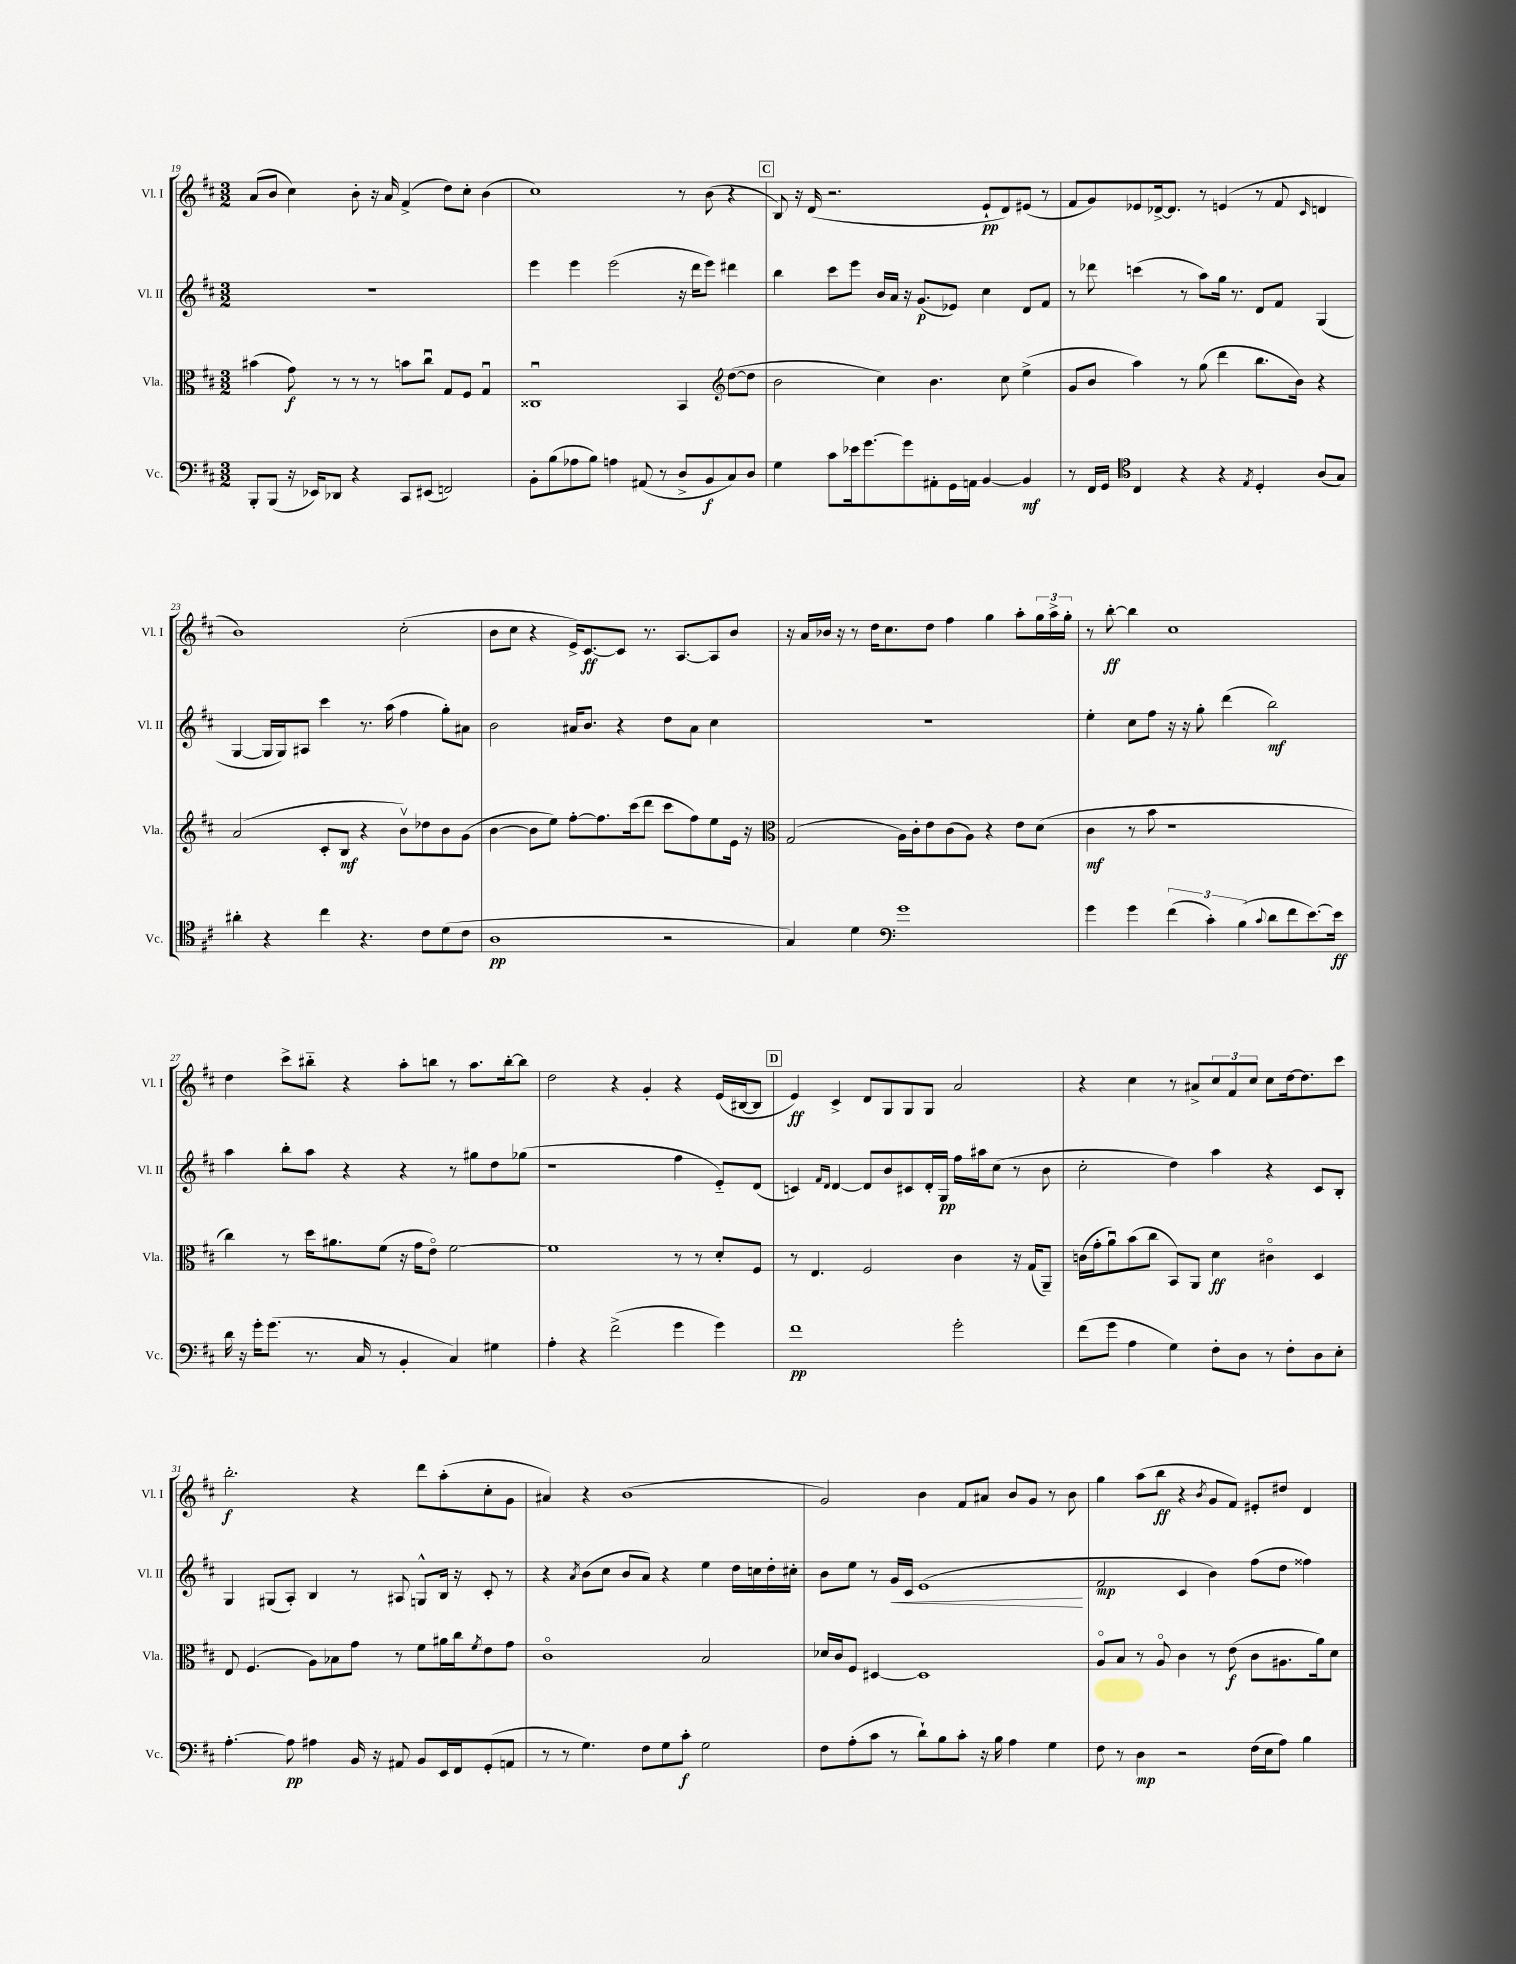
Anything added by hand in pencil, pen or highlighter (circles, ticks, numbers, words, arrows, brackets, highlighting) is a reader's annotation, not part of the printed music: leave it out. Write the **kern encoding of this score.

**kern	**dynam	**kern	**dynam	**kern	**dynam	**kern	**dynam
*part4	*part4	*part3	*part3	*part2	*part2	*part1	*part1
*staff4	*staff4	*staff3	*staff3	*staff2	*staff2	*staff1	*staff1
*I"Vc.	*	*I"Vla.	*	*I"Vl. II	*	*I"Vl. I	*
*I'Vc.	*	*I'Vla.	*	*I'Vl. II	*	*I'Vl. I	*
*clefF4	*	*clefC3	*	*clefG2	*	*clefG2	*
*k[f#c#]	*	*k[f#c#]	*	*k[f#c#]	*	*k[f#c#]	*
*M3/2	*	*M3/2	*	*M3/2	*	*M3/2	*
=19	=19	=19	=19	=19	=19	=19	=19
8BBB'/L	.	(4b#X\	.	1.r	.	(8a/L	.
(8BBB/J	.	.	.	.	.	8b/J	.
16r	.	8g\)	f	.	.	4cc#\)	.
16EE-X/KL)	.	.	.	.	.	.	.
8DD-X/J	.	8r	.	.	.	.	.
4r	.	8r	.	.	.	8b'\	.
.	.	8r	.	.	.	16r	.
.	.	.	.	.	.	16a/	.
8CC#/L	.	8bn\L	.	.	.	(4f#^/	.
(8EE#X/J	.	8cc#u\J	.	.	.	.	.
2FFn/)	.	8G/L	.	.	.	8dd\L)	.
.	.	8F#/J	.	.	.	8cc#'\J	.
.	.	4Gu/	.	.	.	(4b\	.
=20	=20	=20	=20	=20	=20	=20	=20
8BB'\L	.	1C##Xu	.	4eee\	.	1cc#)	.
(8B\	.	.	.	.	.	.	.
8A-X\	.	.	.	4eee\	.	.	.
8B\J)	.	.	.	.	.	.	.
4An\	.	.	.	(2eee\	.	.	.
(8AA#X/	.	.	.	.	.	.	.
8r	.	.	.	.	.	.	.
8D^/L	.	4BB/	.	16r	.	8r	.
.	.	.	.	16ddd\KL	.	.	.
8BB/	f	.	.	8eee\J)	.	(8b\	.
*	*	*clefG2	*	*	*	*	*
8C#/)	.	([8dd\L	.	4ddd#X\	.	4r	.
8D/J	.	8dd\J]	.	.	.	.	.
!!LO:REH:place=s1:t=C
=21	=21	=21	=21	=21	=21	=21	=21
4G\	.	2b\	.	4bb\	.	8B/)	.
.	.	.	.	.	.	16r	.
.	.	.	.	.	.	(16d/	.
8c#\L	.	.	.	8ccc#\L	.	2.r	.
16e-X\k	.	.	.	8eee\J	.	.	.
[8.g\	.	.	.	.	.	.	.
.	.	4cc#\)	.	16b/LL	.	.	.
.	.	.	.	16a/JJ	.	.	.
8g\]	.	.	.	16r	.	.	.
.	.	.	.	(8.g/L	p	.	.
8AA#X'\	.	4.b\	.	.	.	.	.
16GG\L	.	.	.	8e-X/J)	.	.	.
16AAn\JJ	.	.	.	.	.	.	.
[4BB/	.	.	.	4cc#\	.	8e`/L	pp
.	.	8cc#\	.	.	.	8d/)	.
4BB/]	mf	(4ee^\	.	8d/L	.	(8e#X/J	.
.	.	.	.	8f#/J	.	8r	.
=22	=22	=22	=22	=22	=22	=22	=22
8r	.	8g/L	.	8r	.	8f#/L	.
16FF#/LL	.	8b/J	.	8ddd-X\	.	8g/)	.
16GG/JJ	.	.	.	.	.	.	.
*clefC4	*	*	*	*	*	*	*
4C#/	.	4aa\)	.	(4cccn\	.	8e-X/	.
.	.	.	.	.	.	[16d-X^/k	.
.	.	.	.	.	.	8.d-/J]	.
4r	.	8r	.	8r	.	.	.
.	.	(8gg\	.	8aa\L)	.	8r	.
4r	.	4ddd\	.	16gg\Jk	.	(4en/	.
.	.	.	.	8.r	.	.	.
8qE/	.	.	.	.	.	.	.
4D'/	.	8.bb\L	.	8d/L	.	8r	.
.	.	.	.	8f#/J	.	8f#/	.
.	.	16b\Jk)	.	.	.	.	.
.	.	.	.	.	.	16qqc#/	.
(8A/L	.	4r	.	(4G/	.	4dn/	.
8G/J)	.	.	.	.	.	.	.
!!LO:LB:g=z
=23	=23	=23	=23	=23	=23	=23	=23
4a#X'\	.	(2a/	.	[4G/	.	1b)	.
4r	.	.	.	16G/LL]	.	.	.
.	.	.	.	16G/J)	.	.	.
.	.	.	.	8A#X/J	.	.	.
4cc#\	.	8c#'/L	.	4ccc#\	.	.	.
.	.	8B/J	mf	.	.	.	.
4.r	.	4r	.	8.r	.	.	.
.	.	.	.	(16aa\	.	.	.
.	.	8bv\L)	.	4ff#\	.	(2cc#'\	.
8c#\L	.	8dd-X\	.	.	.	.	.
(8d\	.	8b\	.	8gg'\L)	.	.	.
8c#\J	.	(8g\J	.	8a#X\J	.	.	.
=24	=24	=24	=24	=24	=24	=24	=24
1A	pp	[4b\	.	2b\	.	8b\L	.
.	.	.	.	.	.	8cc#\J	.
.	.	8b\L]	.	.	.	4r	.
.	.	8ee\J)	.	.	.	.	.
.	.	[8ff#'\L	.	16a#X/KL	.	16e^/KL)	.
.	.	.	.	8.b/J	.	[8.c#/	ff
.	.	8.ff#\]	.	.	.	.	.
.	.	.	.	4r	.	8c#/J]	.
.	.	(16ccc#\k	.	.	.	.	.
.	.	8ddd\J	.	.	.	8.r	.
2r	.	8ccc#\L	.	8dd\L	.	.	.
.	.	.	.	.	.	[8.A/L	.
.	.	8ff#\)	.	8a#\J	.	.	.
.	.	8ee\	.	4cc#\	.	8A/]	.
.	.	16e\Jk	.	.	.	8b/J	.
.	.	16r	.	.	.	.	.
=25	=25	=25	=25	=25	=25	=25	=25
*	*	*clefC3	*	*	*	*	*
4G/)	.	(2G/	.	1.r	.	16r	.
.	.	.	.	.	.	16a/LL	.
.	.	.	.	.	.	16b-X/JJ	.
.	.	.	.	.	.	16r	.
4d\	.	.	.	.	.	8r	.
.	.	.	.	.	.	16dd\KL	.
.	.	.	.	.	.	8.cc#\	.
*clefF4	*	*	*	*	*	*	*
1g	.	16A\LL)	.	.	.	.	.
.	.	16c#'\J	.	.	.	.	.
.	.	8e\	.	.	.	8dd\J	.
.	.	(8c#\	.	.	.	4ff#\	.
.	.	8A\J)	.	.	.	.	.
.	.	4r	.	.	.	4gg\	.
.	.	8e\L	.	.	.	8aa'\L	.
.	.	(8d\J	.	.	.	24gg\L	.
.	.	.	.	.	.	24aa^\	.
.	.	.	.	.	.	24gg'\JJ	.
=26	=26	=26	=26	=26	=26	=26	=26
4g\	.	4c#\	mf	4ee'\	.	8r	.
.	.	.	.	.	.	[8bb'\	ff
4g\	.	8r	.	8cc#\L	.	4bb\]	.
.	.	8b\	.	8ff#\J	.	.	.
(6f#\	.	1r	.	16r	.	1cc#	.
.	.	.	.	16r	.	.	.
.	.	.	.	8gg'\	.	.	.
6c#'\)	.	.	.	.	.	.	.
.	.	.	.	(4ddd\	.	.	.
(6B\	.	.	.	.	.	.	.
8qqc#/	.	.	.	.	.	.	.
8d\L	.	.	.	2bb\)	mf	.	.
8f#\	.	.	.	.	.	.	.
[8.e\)	.	.	.	.	.	.	.
16e\Jk]	ff	.	.	.	.	.	.
!!LO:LB:g=z
=27	=27	=27	=27	=27	=27	=27	=27
16d\	.	4cc#\)	.	4aa\	.	4dd\	.
16r	.	.	.	.	.	.	.
16g'\KL	.	.	.	.	.	.	.
(8.g\J	.	.	.	.	.	.	.
.	.	8r	.	8bb'\L	.	8ccc#^\L	.
8.r	.	16dd\KL	.	8aa\J	.	8bb#X\J	.
.	.	8.a#X\	.	.	.	.	.
.	.	.	.	4r	.	4r	.
16C#/	.	.	.	.	.	.	.
8r	.	(8f#\J	.	.	.	.	.
4BB'/	.	16r	.	4r	.	8aa'\L	.
.	.	16g\KL	.	.	.	.	.
.	.	8e\J)	.	.	.	8bbn\J	.
4C#/)	.	[2f#\	.	8r	.	8r	.
.	.	.	.	8gg#X\L	.	8.aa\L	.
4G#X\	.	.	.	8dd\	.	.	.
.	.	.	.	.	.	[16bb'\k	.
.	.	.	.	(8gg-X\J	.	8bb\J]	.
=28	=28	=28	=28	=28	=28	=28	=28
4A'\	.	1f#]	.	1r	.	2dd\	.
4r	.	.	.	.	.	.	.
(2f#^\	.	.	.	.	.	4r	.
.	.	.	.	.	.	4g'/	.
4g\	.	8r	.	4ff#\	.	4r	.
.	.	8r	.	.	.	.	.
4g\)	.	8d'/L	.	8e/L)	.	(16e/LL	.
.	.	.	.	.	.	[16B#X/J	.
.	.	8F#/J	.	(8d/J	.	8B#/J]	.
!!LO:REH:place=s1:t=D
=29	=29	=29	=29	=29	=29	=29	=29
1f#	pp	8r	.	4cn/)	.	4e/)	ff
.	.	4.E/	.	.	.	.	.
.	.	.	.	16qqf#/LL	.	.	.
.	.	.	.	16qqd/JJ	.	.	.
.	.	.	.	[4d/	.	4c#^/	.
.	.	2F#/	.	8d/L]	.	8d/L	.
.	.	.	.	8b/	.	8G/	.
.	.	.	.	8c#X/	.	8G/	.
.	.	.	.	16d'/L	.	8G/J	.
.	.	.	.	16G/JJ	pp	.	.
2g'\	.	4c#\	.	16ff#\LL	.	2a/	.
.	.	.	.	16aa#X\J	.	.	.
.	.	.	.	(8cc#\J	.	.	.
.	.	16r	.	8r	.	.	.
.	.	(16G/KL	.	.	.	.	.
.	.	8AA~/J)	.	8b\	.	.	.
=30	=30	=30	=30	=30	=30	=30	=30
(8f#\L	.	(16cn\LL	.	2cc#'\	.	4r	.
.	.	16g'\J	.	.	.	.	.
8g\J	.	8au\)	.	.	.	.	.
4A\	.	(8b\	.	.	.	4cc#\	.
.	.	8cc#\J	.	.	.	.	.
4G\)	.	8BB/L)	.	4dd\)	.	8r	.
.	.	8AA/J	.	.	.	8a#X^/L	.
8F#'\L	.	4d\	ff	4aa\	.	12cc#/	.
.	.	.	.	.	.	12f#/	.
8D\J	.	.	.	.	.	.	.
.	.	.	.	.	.	12cc#/J	.
8r	.	4c#X\	.	4r	.	8cc#\L	.
8F#'\L	.	.	.	.	.	[16dd\k	.
.	.	.	.	.	.	8.dd\]	.
8D\	.	4D/	.	8c#/L	.	.	.
8E'\J	.	.	.	8B'/J	.	8ccc#\J	.
!!LO:LB:g=z
=31	=31	=31	=31	=31	=31	=31	=31
[4.A'\	.	8E/	.	4G/	.	2.bb'\	f
.	.	(4.F#/	.	.	.	.	.
.	.	.	.	(8G#X/L	.	.	.
8A\]	pp	.	.	8A'/J)	.	.	.
4A#X\	.	8A\L)	.	4B/	.	.	.
.	.	8B-X\	.	.	.	.	.
16BB/	.	8g\J	.	8r	.	4r	.
16r	.	.	.	.	.	.	.
8AA#X/	.	8r	.	8A#X/	.	.	.
8BB/L	.	8f#\L	.	8Gn^^/L	.	8ddd\L	.
16EE/L	.	16a#X\L	.	16B/Jk	.	(8aa'\	.
16FF#/J	.	16cc#\J	.	16r	.	.	.
.	.	8qf#/	.	.	.	.	.
(8GG'/	.	8e\	.	8c#'/	.	8cc#'\	.
8AAn/J	.	8g\J	.	8r	.	8g\J	.
=32	=32	=32	=32	=32	=32	=32	=32
8r	.	1c#	.	4r	.	4a#X/)	.
8r	.	.	.	.	.	.	.
.	.	.	.	8qa/	.	.	.
4.G\)	.	.	.	(8b\L	.	4r	.
.	.	.	.	8cc#\J	.	.	.
.	.	.	.	8b/L	.	(1b	.
8F#\L	.	.	.	8a/J)	.	.	.
8G\	.	.	.	4r	.	.	.
8c#'\J	f	.	.	.	.	.	.
2G\	.	2B/	.	4ee\	.	.	.
.	.	.	.	16dd\LL	.	.	.
.	.	.	.	16ccn\	.	.	.
.	.	.	.	16dd'\	.	.	.
.	.	.	.	16cc#X'\JJ	.	.	.
=33	=33	=33	=33	=33	=33	=33	=33
8F#\L	.	16d-X/LL	.	8b\L	.	2g/)	.
.	.	16c#/J	.	.	.	.	.
(8A'\	.	8F#/J	.	8ee\J	.	.	.
8c#\J	.	[4D#X/	.	8r	.	.	.
!	!	!	!	!	!LO:HP:b	!	!
8r	.	.	.	16g/LL	<	.	.
.	.	.	.	16c#/JJ	.	.	.
8d`\L)	.	1D#]	.	(1e	.	4b\	.
8B\	.	.	.	.	.	.	.
8c#'\J	.	.	.	.	.	8f#/L	.
16r	.	.	.	.	.	8a#X/J	.
16B\	.	.	.	.	.	.	.
4A\	.	.	.	.	.	8b/L	.
.	.	.	.	.	.	8g/J	.
4G\	.	.	.	.	.	8r	.
.	.	.	.	.	.	8b\	.
.	.	.	.	.	[	.	.
=34	=34	=34	=34	=34	=34	=34	=34
8F#\	.	8A/L	.	2f#/	mp	4gg\	.
8r	.	8B/J	.	.	.	.	.
4D\	mp	8r	.	.	.	(8aa\L	.
.	.	8A/	.	.	.	8bb\J	ff
2r	.	4c#\	.	4c#/	.	4r	.
.	.	.	.	.	.	8qb/	.
.	.	8r	.	4b\)	.	8g/L	.
.	.	(8e\	f	.	.	8f#/J)	.
(16F#\LL	.	8c#\L	.	(8ff#\L	.	8e#X'/L	.
16E\J	.	.	.	.	.	.	.
8A\J)	.	8.A#X\	.	8dd\J	.	8dd#X/J	.
4B\	.	.	.	4ff##X\)	.	4d/	.
.	.	16a\k)	.	.	.	.	.
.	.	8d\J	.	.	.	.	.
==	==	==	==	==	==	==	==
*-	*-	*-	*-	*-	*-	*-	*-
